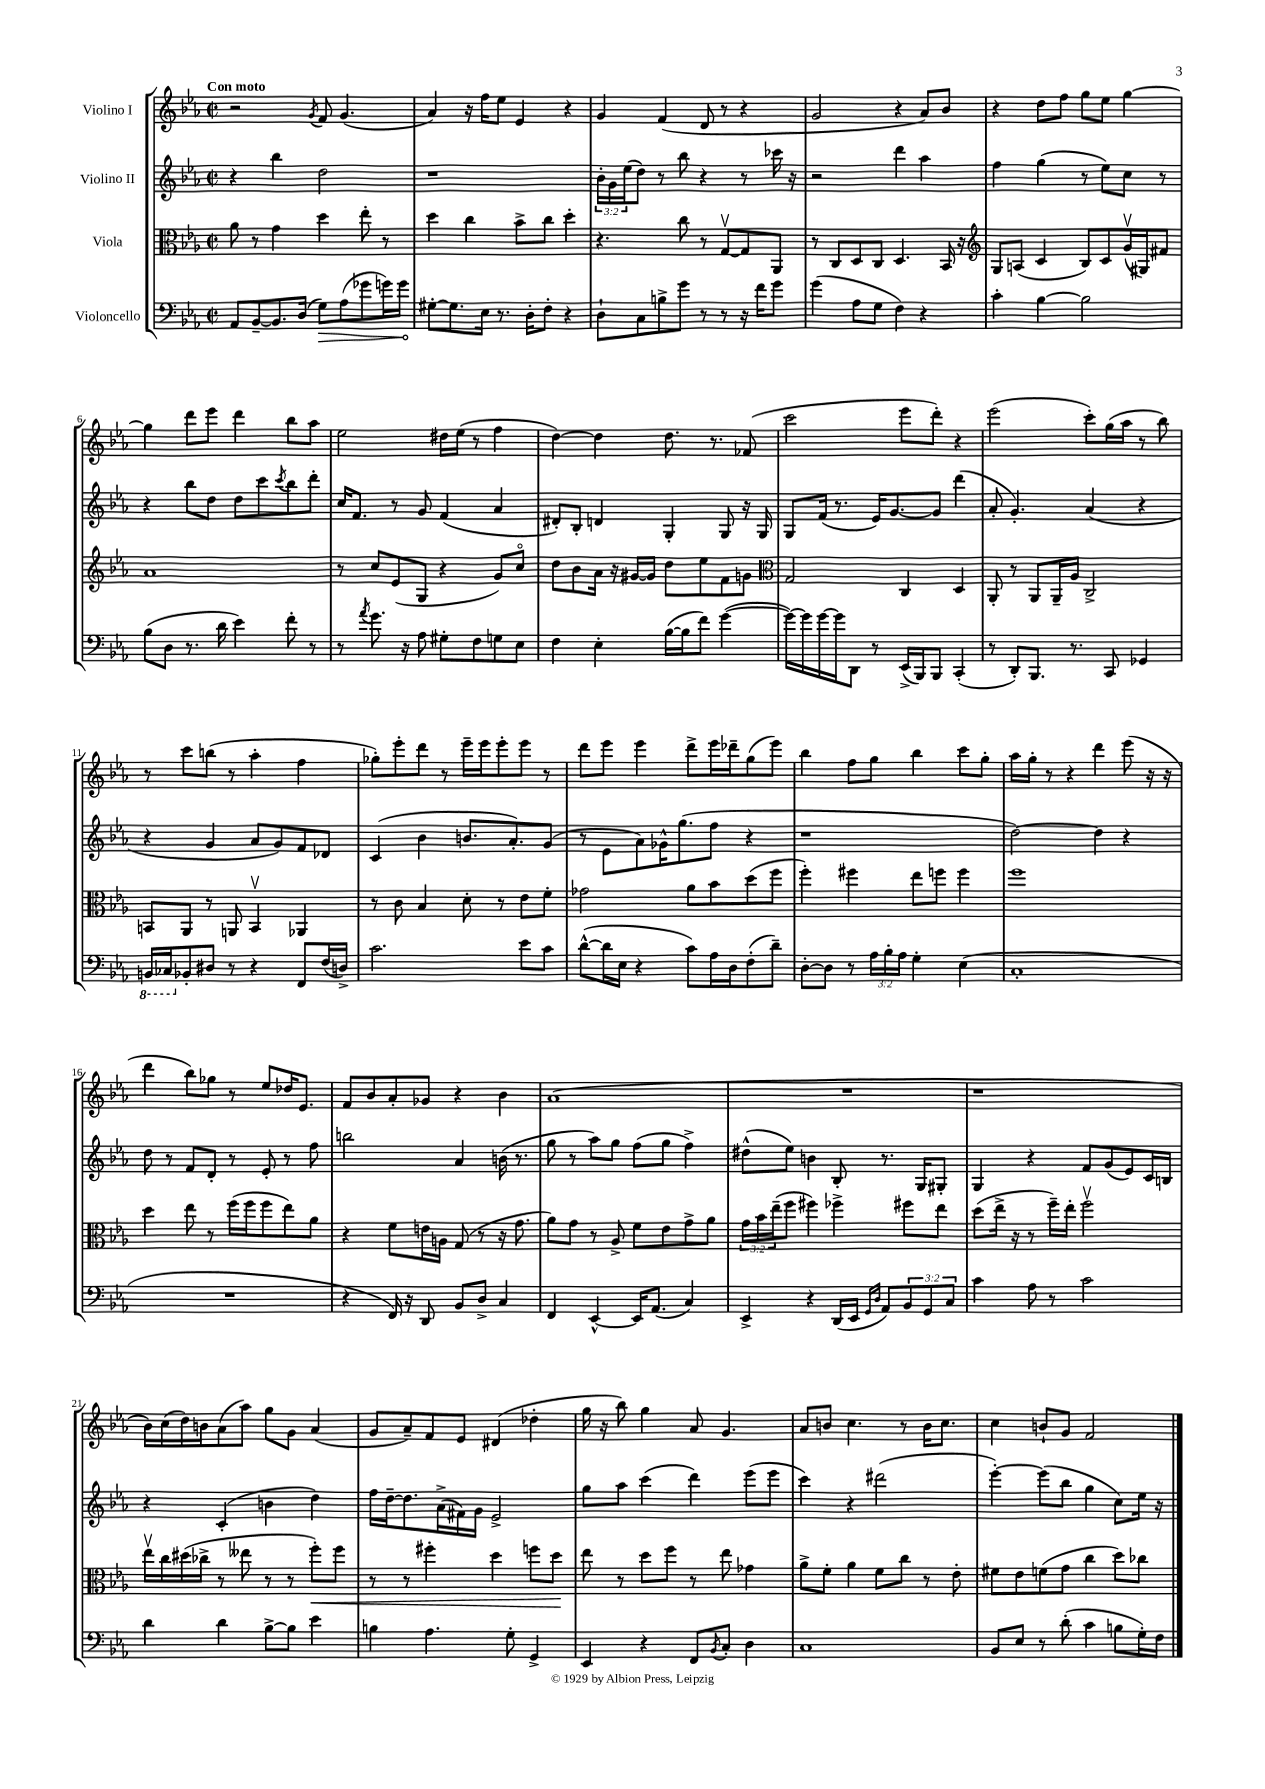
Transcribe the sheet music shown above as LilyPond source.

<<
\new StaffGroup <<
\new Staff = "s0" \with { instrumentName = "Violino I" } {
    \clef treble \key ees \major \defaultTimeSignature \time 2/2 \tempo "Con moto"
    r2 \acciaccatura { g'8 } f'8 g'4.( |
    aes'4) r16 f''16 ees''8 ees'4 r4 |
    g'4 f'4( d'8 r8 r4 |
    g'2 r4 aes'8) bes'8 |
    r4 d''8 f''8 g''8 ees''8 g''4~ |
    g''4 d'''8 ees'''8 d'''4 bes''8 aes''8 |
    ees''2 dis''16 ees''16( r8 f''4 |
    d''4~) d''4 d''8. r8. fes'8( |
    c'''2 ees'''8 d'''8-.) r4 |
    ees'''2( c'''8-.) g''16( aes''16 r8 bes''8) |
    r8 c'''8 b''8( r8 aes''4-. f''4 |
    ges''8-.) ees'''8-. d'''8 r8 ees'''16-- ees'''16 ees'''8-. ees'''8 r8 |
    d'''8 ees'''8 ees'''4 d'''8-> ees'''16 des'''16-- g''8( ees'''8) |
    bes''4 f''8 g''8 bes''4 c'''8 g''8-. |
    aes''16 g''16-. r8 r4 d'''4 ees'''8( r16 r16 |
    d'''4 bes''8) ges''8 r8 ees''8 des''16 ees'8. |
    f'8 bes'8 aes'8-. ges'8 r4 bes'4 |
    aes'1( |
    R1 |
    r1 |
    bes'16) c''16( d''16) b'16 aes'8( aes''8) g''8 g'8 aes'4( |
    g'8 aes'8--) f'8 ees'8 dis'4( des''4-. |
    g''16 r16 bes''8) g''4 aes'8 g'4. |
    aes'8 b'8 c''4. r8 b'16 c''8. |
    c''4 b'8-! g'8 f'2 \bar "|." |
}
\new Staff = "s1" \with { instrumentName = "Violino II" } {
    \clef treble \key ees \major \defaultTimeSignature \time 2/2 \override Staff.TupletNumber.text = #tuplet-number::calc-fraction-text
    r4 bes''4 d''2 |
    r1 |
    \tuplet 3/2 { bes'16-. g'16 ees''16( } d''8) r8 bes''8 r4 r8 ces'''16 r16 |
    r2 d'''4 aes''4 |
    f''4 g''4( r8 ees''8) c''8 r8 |
    r4 bes''8 d''8 d''8 c'''8 \acciaccatura { c'''8 } bes''8 d'''8-. |
    c''16 f'8. r8 g'8 f'4( aes'4 |
    dis'8-.) bes8-. d'4 g4-. g8 r16 g16 |
    g8 f'16( r8. ees'16) g'8.~ g'8 d'''4( |
    aes'8-. g'4.-.) aes'4( r4 |
    r4 g'4 aes'8 g'8) f'8 des'8 |
    c'4( bes'4 b'8. aes'8.-.) g'8( |
    r8 ees'8 aes'8) ges'16-^ g''8.( f''8 r4 |
    r1 |
    d''2~) d''4 r4 |
    d''8 r8 f'8 d'8-. r8 ees'8-. r8 f''8 |
    b''2 aes'4 b'16( r8. |
    g''8 r8 aes''8) g''8 f''8( g''8 f''4->) |
    dis''8-^( ees''8) b'4 bes8-. r8. g16 gis8-. |
    g4 r4 f'8 g'8( ees'8) c'16 b16 |
    r4 c'4-.( b'4 d''4) |
    f''16 d''16~-- d''8. aes'16->( fis'16) g'16 ees'2-> |
    g''8 aes''8 c'''4( d'''4) ees'''8( ees'''8 |
    c'''4) r4 dis'''2( |
    ees'''4~-.) ees'''8( bes''8 g''4 c''8) ees''16 r16 \bar "|." |
}
\new Staff = "s2" \with { instrumentName = "Viola" } {
    \clef alto \key ees \major \defaultTimeSignature \time 2/2 \override Staff.TupletNumber.text = #tuplet-number::calc-fraction-text
    aes'8 r8 g'4 d''4 ees''8-. r8 |
    d''4 c''4 bes'8-> c''8 d''4-. |
    r4. c''8 r8 g8~\upbow g8 aes,8 |
    r8 c8 d8 c8 d4. bes,16 r16 |
    \clef treble g8 a8( c'4 bes8) c'8 g'16\upbow( gis16) fis'8 |
    aes'1 |
    r8 c''8 ees'8( g8 r4 g'8) c''8\flageolet |
    d''8 bes'8 aes'16 r16 gis'16~ gis'16 d''8 ees''8 f'8 g'8 |
    \clef alto g2 c4 d4 |
    aes,8-. r8 aes,8 aes,16-- aes16 c2-> |
    b,8 aes,8 r8 a,8 b,4\upbow aes,4 |
    r8 c'8 bes4 d'8-. r8 ees'8 f'8-. |
    ges'2 aes'8 bes'8 d''8( f''8 |
    f''4-.) fis''4 ees''8 f''8 f''4 |
    f''1 |
    d''4 ees''8 r8 f''16( f''16 f''8 ees''8) aes'8 |
    r4 f'8 e'16 a16 g8( r8 r16 g'8. |
    aes'8) g'8 r8 aes8-> f'8 ees'8 g'8-> aes'8 |
    \tuplet 3/2 { g'16 bes'16 ees''16--( } f''8 fis''4) fes''4-> fis''8 ees''8 |
    d''8( ees''16-> r16 r8 f''16--) ees''16-. f''2\upbow |
    ees''16\upbow c''16 dis''16( ces''16-> r8 eeses''8 r8 r8 f''8-.\<) f''8 |
    r8 r8 fis''4-. d''4 f''8 d''8\! |
    ees''8 r8 d''8 f''8 r8 ees''8 ges'4 |
    aes'8-> f'8-. aes'4 f'8 c''8 r8 ees'8-. |
    fis'8 ees'8 f'8( g'8 c''4 d''8) ces''8 \bar "|." |
}
\new Staff = "s3" \with { instrumentName = "Violoncello" } {
    \clef bass \key ees \major \defaultTimeSignature \time 2/2 \override Staff.TupletNumber.text = #tuplet-number::calc-fraction-text
    aes,8 bes,8~-- bes,8. d16( \once \override Hairpin.circled-tip = ##t g8\>) aes8( ges'8 g'16) g'16\! |
    gis8~-. gis8. ees16 r8. d16-. f8-. r4 |
    d8-! c8 b8-> g'8 r8 r8 r16 f'16 g'8 |
    g'4( aes8 g8 f4) r4 |
    c'4-. bes4~ bes2 |
    bes8( d8 r8. d'16 ees'4) f'8-. r8 |
    r8 \acciaccatura { aes'8 } g'8. r16 aes8 gis8-. f8 g8 ees8 |
    f4 ees4-. bes16~( bes16 f'8) g'4~( |
    g'16~) g'16 g'16~ g'16 d,8 r8 ees,16->( bes,,16) bes,,8 c,4-.( |
    r8 d,8-.) bes,,8. r8. c,8 ges,4 |
    \ottava #-1 b,,16 ces,16 \ottava #0 bes,!8-. dis8 r8 r4 f,8 f16( d16->) |
    c'2. ees'8 c'8 |
    d'8~-^( d'16 ees16 r4 c'8) aes16 d16 f8-.( d'8--) |
    d8~-. d8 r8 \tuplet 3/2 { aes16 bes16-. aes16 } g4-. ees4( |
    c1-. |
    R1 |
    r4 f,16) r16 d,8 bes,8 d8-> c4 |
    f,4 ees,4~-^ ees,16 aes,8.( c4) |
    ees,4-> r4 d,16( ees,16 \grace { g,16 d16 } aes,8) \tuplet 3/2 { bes,8 g,8 c8 } |
    c'4 aes8 r8 c'2 |
    d'4 d'4 bes8~-> bes8 ees'4 |
    b4 aes4. g8-. g,4-> |
    ees,4 r4 f,8 \acciaccatura { bes,8 } c8-. d4 |
    c1 |
    bes,8 ees8 r8 d'8-.( c'4 b8 g16-.) f16 \bar "|." |
}
>>
>>
